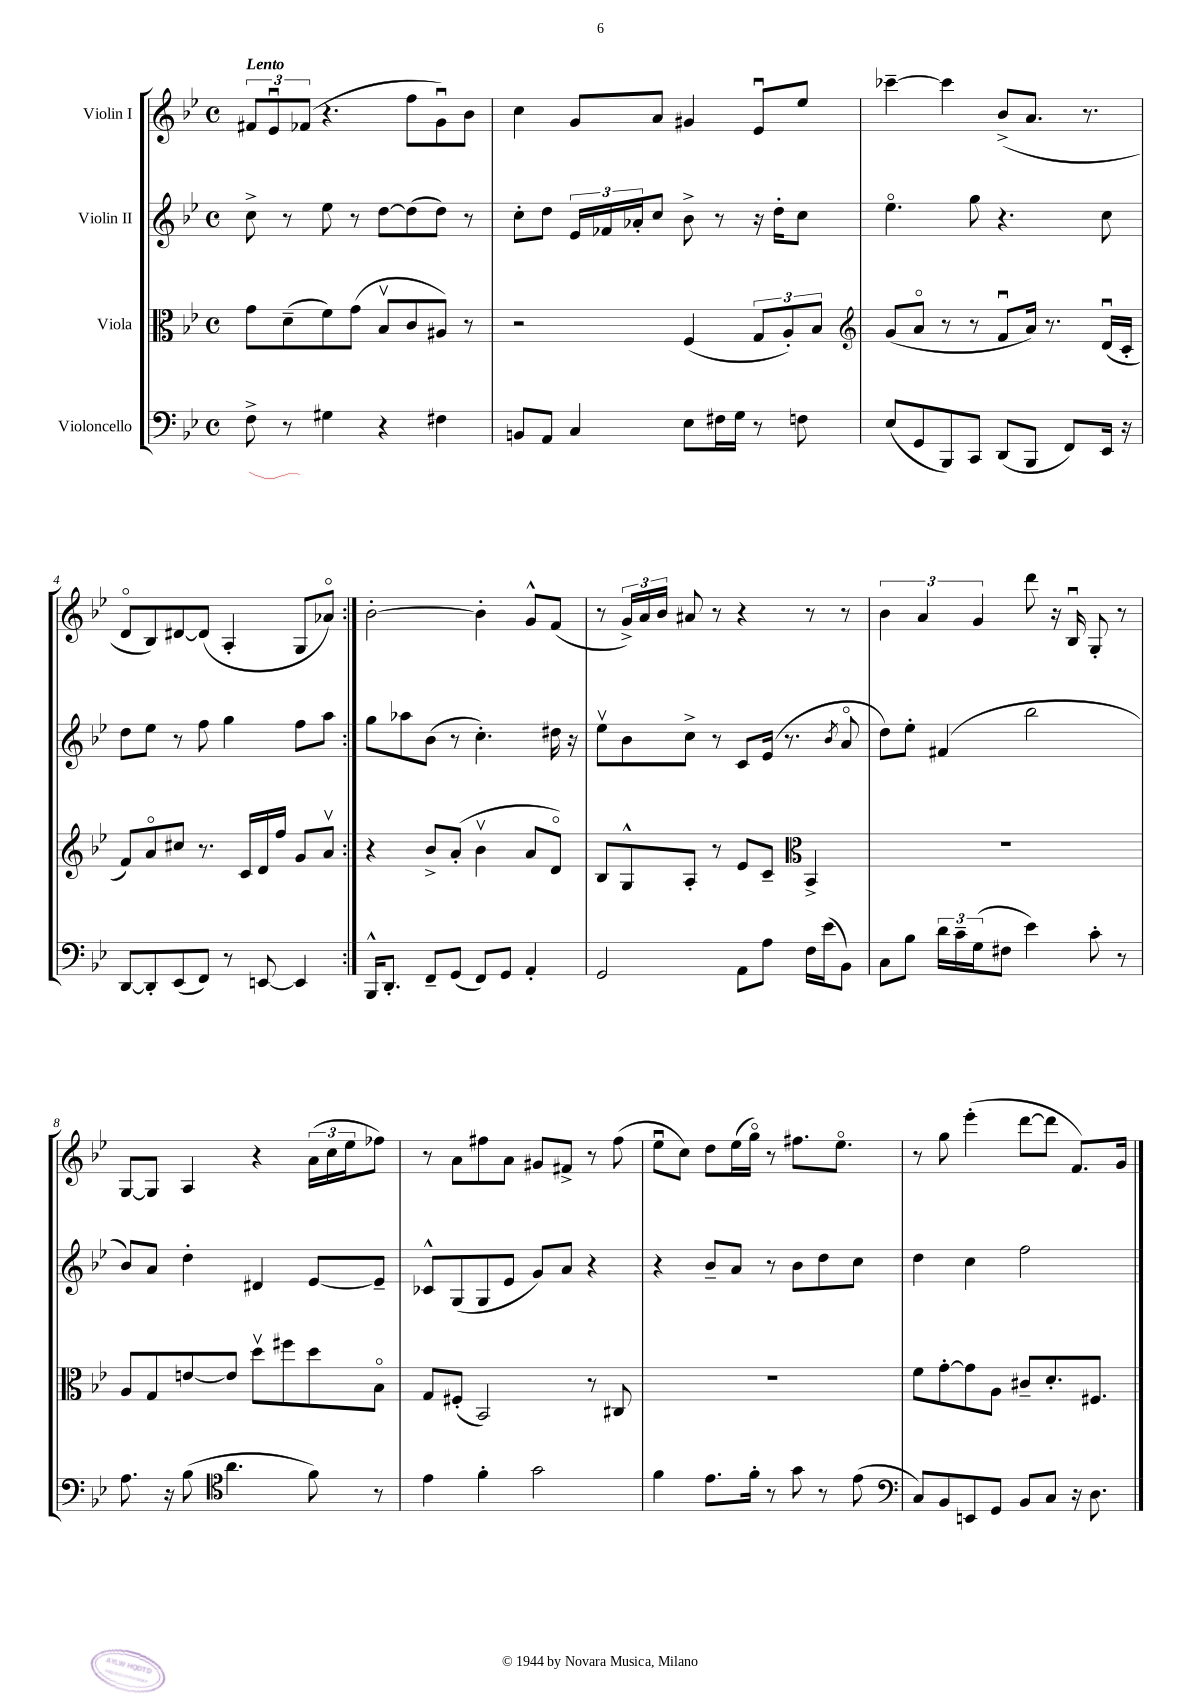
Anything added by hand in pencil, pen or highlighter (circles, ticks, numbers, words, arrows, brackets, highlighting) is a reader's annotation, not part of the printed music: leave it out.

**kern	**kern	**kern	**kern
*staff4	*staff3	*staff2	*staff1
*clefF4	*clefC3	*clefG2	*clefG2
*k[b-e-]	*k[b-e-]	*k[b-e-]	*k[b-e-]
*M4/4	*M4/4	*M4/4	*M4/4
*met(c)	*met(c)	*met(c)	*met(c)
8F^	8g	8cc^	12f#
.	.	.	12e-u
8r	(8d~	8r	.
.	.	.	(12f-
4G#	8f)	8ee-	4.r
.	(8g	8r	.
4r	8B-v	[8dd	.
.	8c	(8dd]	8ff
4F#	8A#)	8dd)	8gu)
.	8r	8r	8b-
=	=	=	=
8BB	2r	8cc'	4cc
8AA	.	8dd	.
4C	.	24e-	8g
.	.	24f-	.
.	.	24a-'	.
.	.	8cc	8a
8E-	(4F	8b-^	4g#
16F#	.	8r	.
16G	.	.	.
8r	12G	16r	8e-u
.	.	16dd'	.
.	12A')	.	.
8F	.	8cc	8ee-
.	12B-	.	.
=	=	=	=
*	*clefG2	*	*
(8E-	(8g	4.ee-o	[4ccc-~
8GG	8ao	.	.
8BBB-)	8r	.	4ccc-]
8CC	8r	8gg	.
(8DD	8fu	4.r	(8b-^
8BBB-	16a)	.	8.a
.	8.r	.	.
8FF)	.	.	.
.	.	.	8.r
16EE-	(16du	8cc	.
16r	16c'	.	.
=	=	=	=
[8DD	8f)	8dd	8do
8DD']	8ao	8ee-	8B-)
(8EE-	8cc#	8r	[8d#
8FF)	8.r	8ff	(8d#]
8r	.	4gg	4A'
.	16c	.	.
[8EE	16d	.	.
.	16ff	.	.
4EE]	8g	8ff	8G
.	8av	8aa	8a-o)
=:|!	=:|!	=:|!	=:|!
16BBB-^^	4r	8gg	[2b-'
8.DD'	.	.	.
.	.	8aa-	.
8FF~	8b-^	(8b-	.
(8GG	(8a'	8r	.
8FF)	4b-v	4.cc')	4b-']
8GG	.	.	.
4AA'	8a	.	8g^^
.	8do)	16dd#	(8f
.	.	16r	.
=	=	=	=
2GG	8B-	8ee-v	8r
.	8G^^	8b-	24g^)
.	.	.	24a
.	.	.	24b-
.	8A'	8cc^	8a#
.	8r	8r	8r
8AA	8e-	8c	4r
8A	8c~	(16e-	.
.	.	8.r	.
*	*clefC3	*	*
16F	4BB-^	.	8r
(16e-	.	.	.
.	.	8qb-	.
8BB-)	.	8ao	8r
=	=	=	=
8C	1r	8dd)	6b-
8B-	.	8ee-'	.
.	.	.	6a
24d	.	(4f#	.
24c~	.	.	.
(24G	.	.	6g
8F#	.	.	.
4e-)	.	2bb-	8ddd
.	.	.	16r
.	.	.	16B-u
8c'	.	.	8G'
8r	.	.	8r
=	=	=	=
8.A	8A	8b-)	[8G
.	8G	8a	8G]
16r	.	.	.
(8B-	[8e	4dd'	4A
*clefC4	*	*	*
4.a	8e]	.	.
.	8ddv	4d#	4r
.	8ff#	.	.
8f)	8dd	[8e-	(24a
.	.	.	24cc
.	.	.	24ee-
8r	8B-o	8e-~]	8ff-)
=	=	=	=
4e-	8G	8c-^^	8r
.	(8F#'	(8G	8a
4f'	2BB-)	8G	8ff#
.	.	8e-	8a
2g	.	8g)	8g#
.	.	8a	8f#^
.	8r	4r	8r
.	8C#	.	(8ff#
=	=	=	=
4f	1r	4r	8ee-u
.	.	.	8cc)
8.e-	.	8b-~	8dd
.	.	8a	(16ee-
16f'	.	.	16ggo)
8r	.	8r	8r
8g	.	8b-	8.ff#
8r	.	8dd	.
.	.	.	8.ee-o
(8e-	.	8cc	.
=	=	=	=
*clefF4	*	*	*
8C)	8f	4dd	8r
8BB-	[8g'	.	8gg
8EE	8g]	4cc	(4eee-'
8GG	8A	.	.
8BB-	8c#~	2ff	[8ddd
8C	8.d'	.	8ddd]
16r	.	.	8.f)
8.D	8.F#	.	.
.	.	.	16g
==	==	==	==
*-	*-	*-	*-
